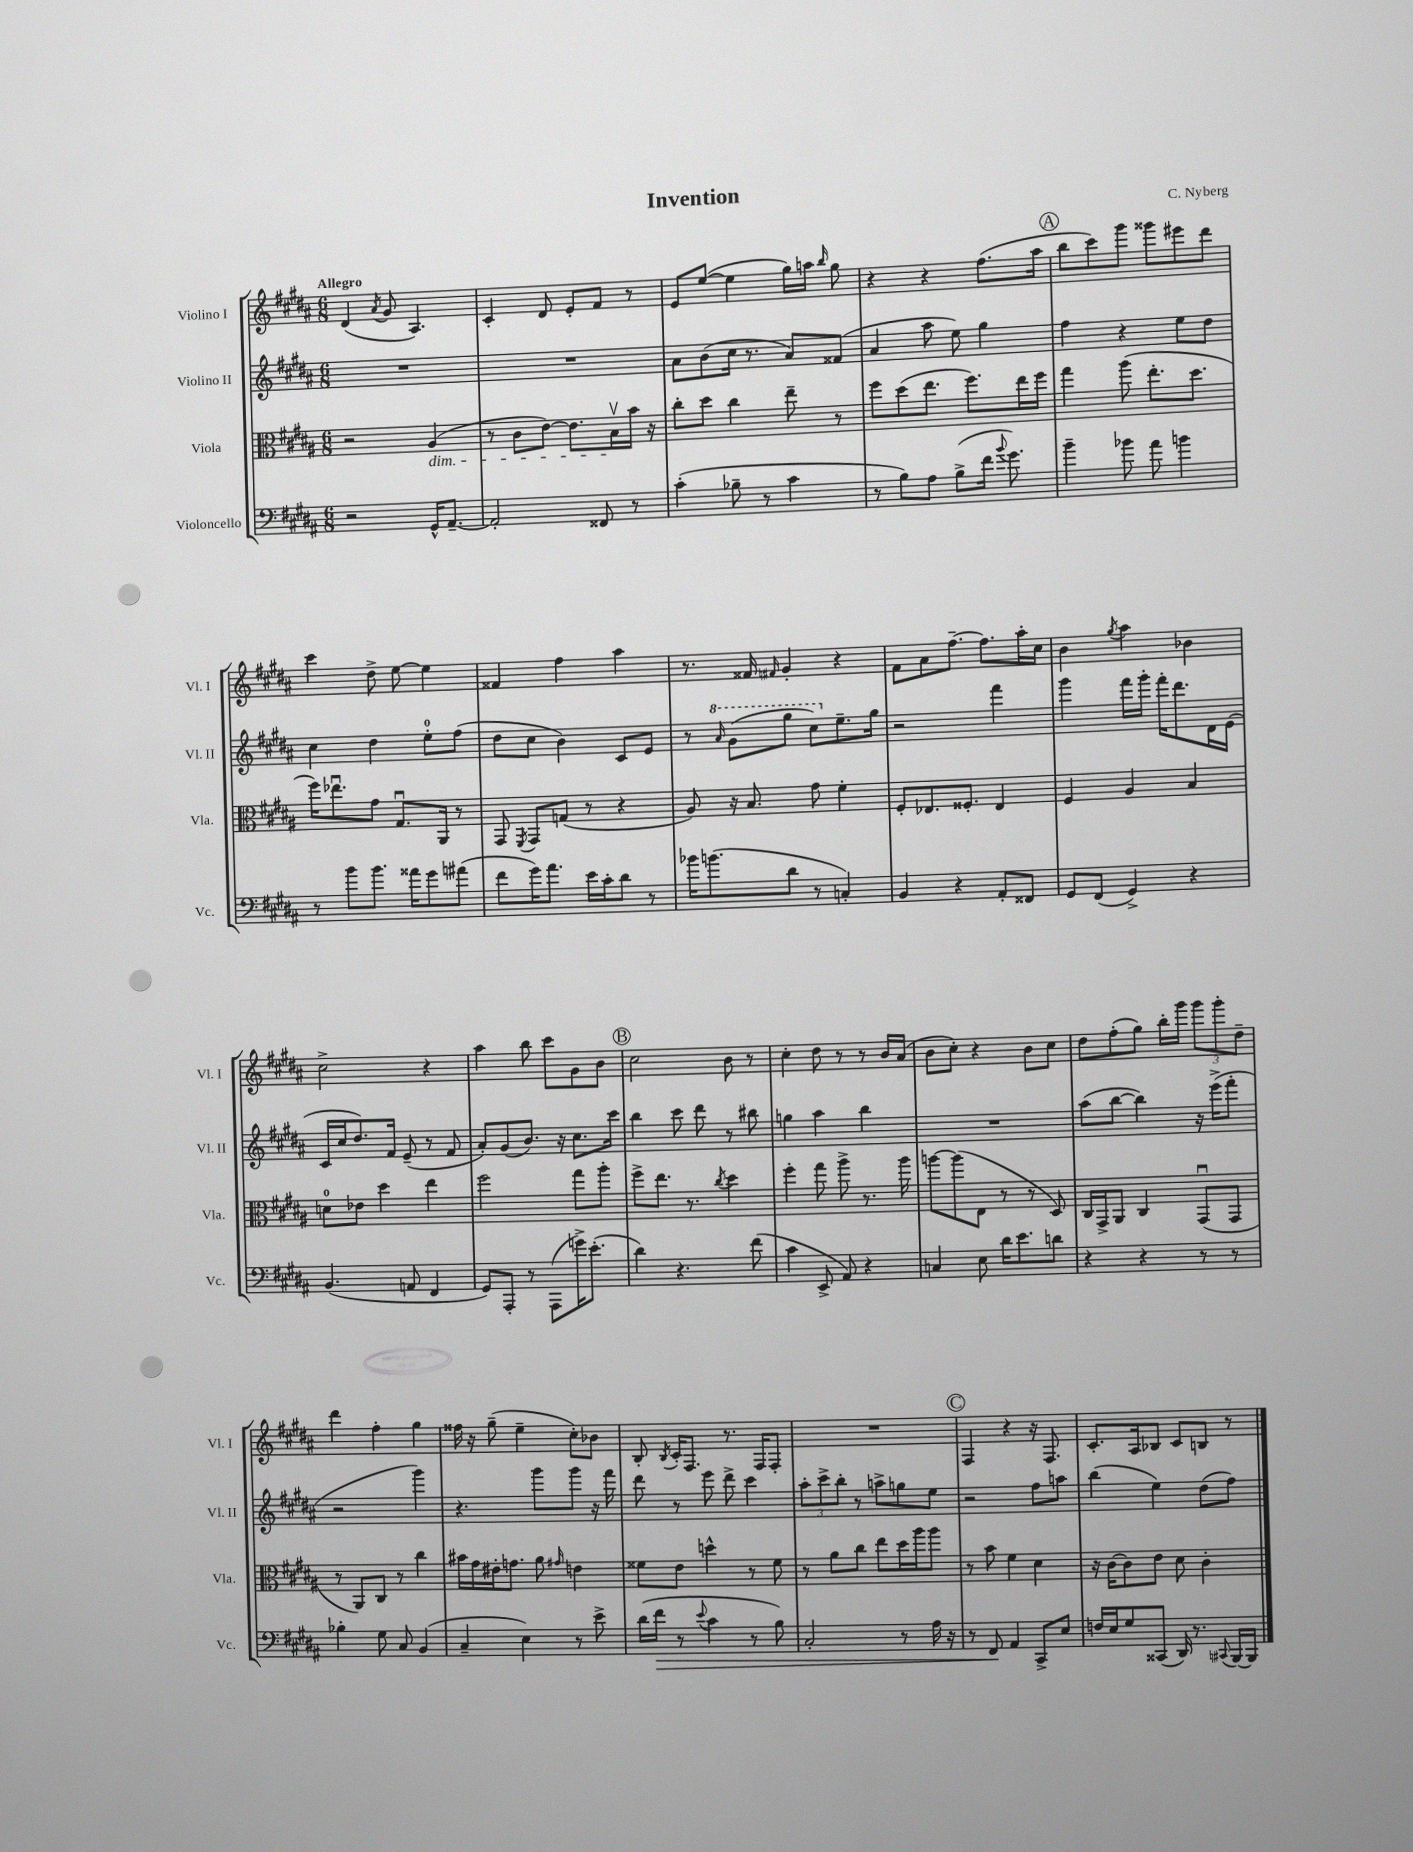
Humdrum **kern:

**kern	**kern	**kern	**kern
*staff4	*staff3	*staff2	*staff1
*clefF4	*clefC3	*clefG2	*clefG2
*k[f#c#g#d#a#]	*k[f#c#g#d#a#]	*k[f#c#g#d#a#]	*k[f#c#g#d#a#]
*M6/8	*M6/8	*M6/8	*M6/8
2r	2r	2.r	(4d#
.	.	.	8qa#
.	.	.	8g#
.	.	.	4.A#)
16GG#^^	(4A#	.	.
[8.AA#~	.	.	.
=	=	=	=
2AA#']	8r	2.r	4c#'
.	8c#	.	.
.	[8e)	.	8d#
.	8.e]	.	8e'
8FF##	.	.	8f#
.	16Bv	.	.
8r	16b	.	8r
.	16r	.	.
=	=	=	=
(4c#'	8cc#'	8a#	8e
.	8dd#	(8b	([8ee
8B-~	4cc#	16cc#	4ee]
.	.	8.r	.
8r	.	.	.
4c#	8ee~	8a#)	16gg#)
.	.	.	16aa
.	.	.	16qqbb
.	8r	(8f##	8gg#
=	=	=	=
8r	8ff#	4a#	4r
8B)	(8dd#	.	.
8A#	8.ee	8aa#	4r
(8B^	.	8ee)	.
.	8.ff#)	.	.
16f#	.	4gg#	(8.ff#
8qqb	.	.	.
8.g#)	.	.	.
.	16ee	.	.
.	16ff#	.	16aa#
=	=	=	=
4b~	4gg#	4ff#	8bb
.	.	.	8ccc#)
8b-	(8aa#	4r	8ggg#
8a#	8.ee'	.	8ggg##
4b	.	8ee	8eee#
.	8.dd#	.	.
.	.	8dd#	8ddd#
=	=	=	=
8r	16ff#)	4cc#	4ccc#
.	8.ee-u	.	.
8b	.	.	.
8.b	8g#	4dd#	8dd#^
.	8.G#u	.	[8ee
16a##	.	.	.
8g#	.	8ee'	4ee]
.	16AA#	.	.
(8a#	8r	(8ff#	.
=	=	=	=
8f#	8GG#	8dd#	4f##
.	8qFF#	.	.
16g#)	8GG#	8cc#	.
8.a#	.	.	.
.	(8G	4b)	4ff#
16e	8r	.	.
16c#'	.	.	.
8d#	4r	8c#	4aa#
8r	.	8e	.
=	=	=	=
16b-	8A#)	8r	8.r
(8.b	.	.	.
.	.	16qqaa#	.
.	16r	(8gg#	.
.	8.B	.	16f##
.	.	.	16qqf#
8d#	.	8ggg#	4g#'
8r	8g#	8ccc#)	.
4C')	4f#'	8.ee~	4r
.	.	16gg#	.
=	=	=	=
4BB	8F#'	2r	8f#
.	8.E-	.	8a#
4r	.	.	[8.ff#~
.	8.F##'	.	.
.	.	.	8.ff#]
8AA#'	4E-	4fff#	.
8FF##	.	.	16aa#'
.	.	.	16cc#
=	=	=	=
8GG#	4F#	4ggg#	4b
(8FF#	.	.	.
.	.	.	8qgg#
4GG#^)	4A#	16fff#	4aa#
.	.	16ggg#'	.
.	.	16fff#'	.
.	.	8.ddd#	.
4r	4B	.	4b-
.	.	16d#	.
.	.	(16e	.
=	=	=	=
(4.BB	8d	16c#	2cc#^
.	.	16cc#	.
.	8e-	8.dd#)	.
.	4dd#	.	.
.	.	16f#	.
8AA	.	(8e~	.
4FF#	4ee	8r	4r
.	.	8f#	.
=	=	=	=
8GG#)	2ff#	8a#')	4aa#
8AAA#'	.	(8g#	.
8r	.	8.b)	8bb
(8AAA#	.	.	8ccc#
.	.	16r	.
16g^)	8gg#	8.cc#	8g#
(8.e'	.	.	.
.	8aa#'	.	8b
.	.	16ccc#	.
=	=	=	=
4d#)	8ff#^	4bb	2cc#
.	8.ee	.	.
4.r	.	8ccc#	.
.	8.r	.	.
.	.	8ddd#	.
.	8qcc#	.	.
.	4dd#	8r	8b
(8f#	.	8bb#	8r
=	=	=	=
4c#	4ff#'	4gg	4cc#'
8EE^	8gg#	4aa#	8dd#
8AA#)	8aa#^	.	8r
4r	8.r	4bb	8r
.	.	.	16b
.	16aa#	.	(16a#
=	=	=	=
4C	[8aa	2.r	8b
.	(8aa]	.	8cc#')
8E	8E	.	4r
16d#	8r	.	.
8.e	.	.	.
.	8r	.	8b
8d	8D#)	.	8cc#
=	=	=	=
4r	16C#	(8aa#	8dd#
.	16GG#^	.	.
.	8AA#	[8bb	(8ff#'
4r	4C#	4bb])	8gg#)
.	.	.	16bb'
.	.	.	16ggg#
8r	(8GG#u	16r	12ggg#
.	.	(16eee^	.
.	.	.	12ggg#'
8r	8GG#	8fff#'	.
.	.	.	12dd#~
=	=	=	=
4B-'	8r	2r	4ddd#
.	8AA#)	.	.
8G#	8C#	.	4ff#'
8C#	8r	.	.
(4BB	4cc#	4ggg#)	4gg#
=	=	=	=
4C#~	16b#	4.r	16ff##
.	16g#	.	16r
.	16e#'	.	(8gg#~
.	8.g	.	.
4E)	.	.	4ee~
.	8a#	8ggg#	.
.	16qqg#	.	.
8r	4e	8ggg#	8cc#')
8e^	.	16r	8b-
.	.	16fff#	.
=	=	=	=
(16d#	8f##	8ddd#	8B'
16f#	.	.	.
.	.	.	8qB
8r	8e	8r	16c#'
.	.	.	8.F#
8qqe	.	.	.
4c#	4dd^^	8eee	.
.	.	8ddd#^	8.r
8r	8r	4ccc#	.
.	.	.	16F#
8B)	8f##	.	8F#'
=	=	=	=
2C#'	8r	12aa#'	2.r
.	.	12ccc#^	.
.	8a#	.	.
.	.	12bb'	.
.	8cc#	8r	.
.	8ee	8aa^	.
8r	16dd#	8gg	.
.	16aa#	.	.
16A#	8aa#	8ee	.
16r	.	.	.
=	=	=	=
8r	8r	2r	4F#
8FF#	8b	.	.
4AA#	4f#	.	4r
8CC#^	4d#	8ff#	16r
.	.	.	8.F#
8E	.	8aa	.
=	=	=	=
16F	16r	(4bb	8.c#'
16E	[16c#	.	.
8G#	8c#]	.	.
.	.	.	16A#
(8CC##	8e	4ee)	8B-
16DD#)	8d#	.	8c#
8.r	.	.	.
.	4c#'	(8dd#	8B
8qqCC#	.	.	.
[16BBB	.	8ff#)	8r
16BBB]	.	.	.
==	==	==	==
*-	*-	*-	*-
